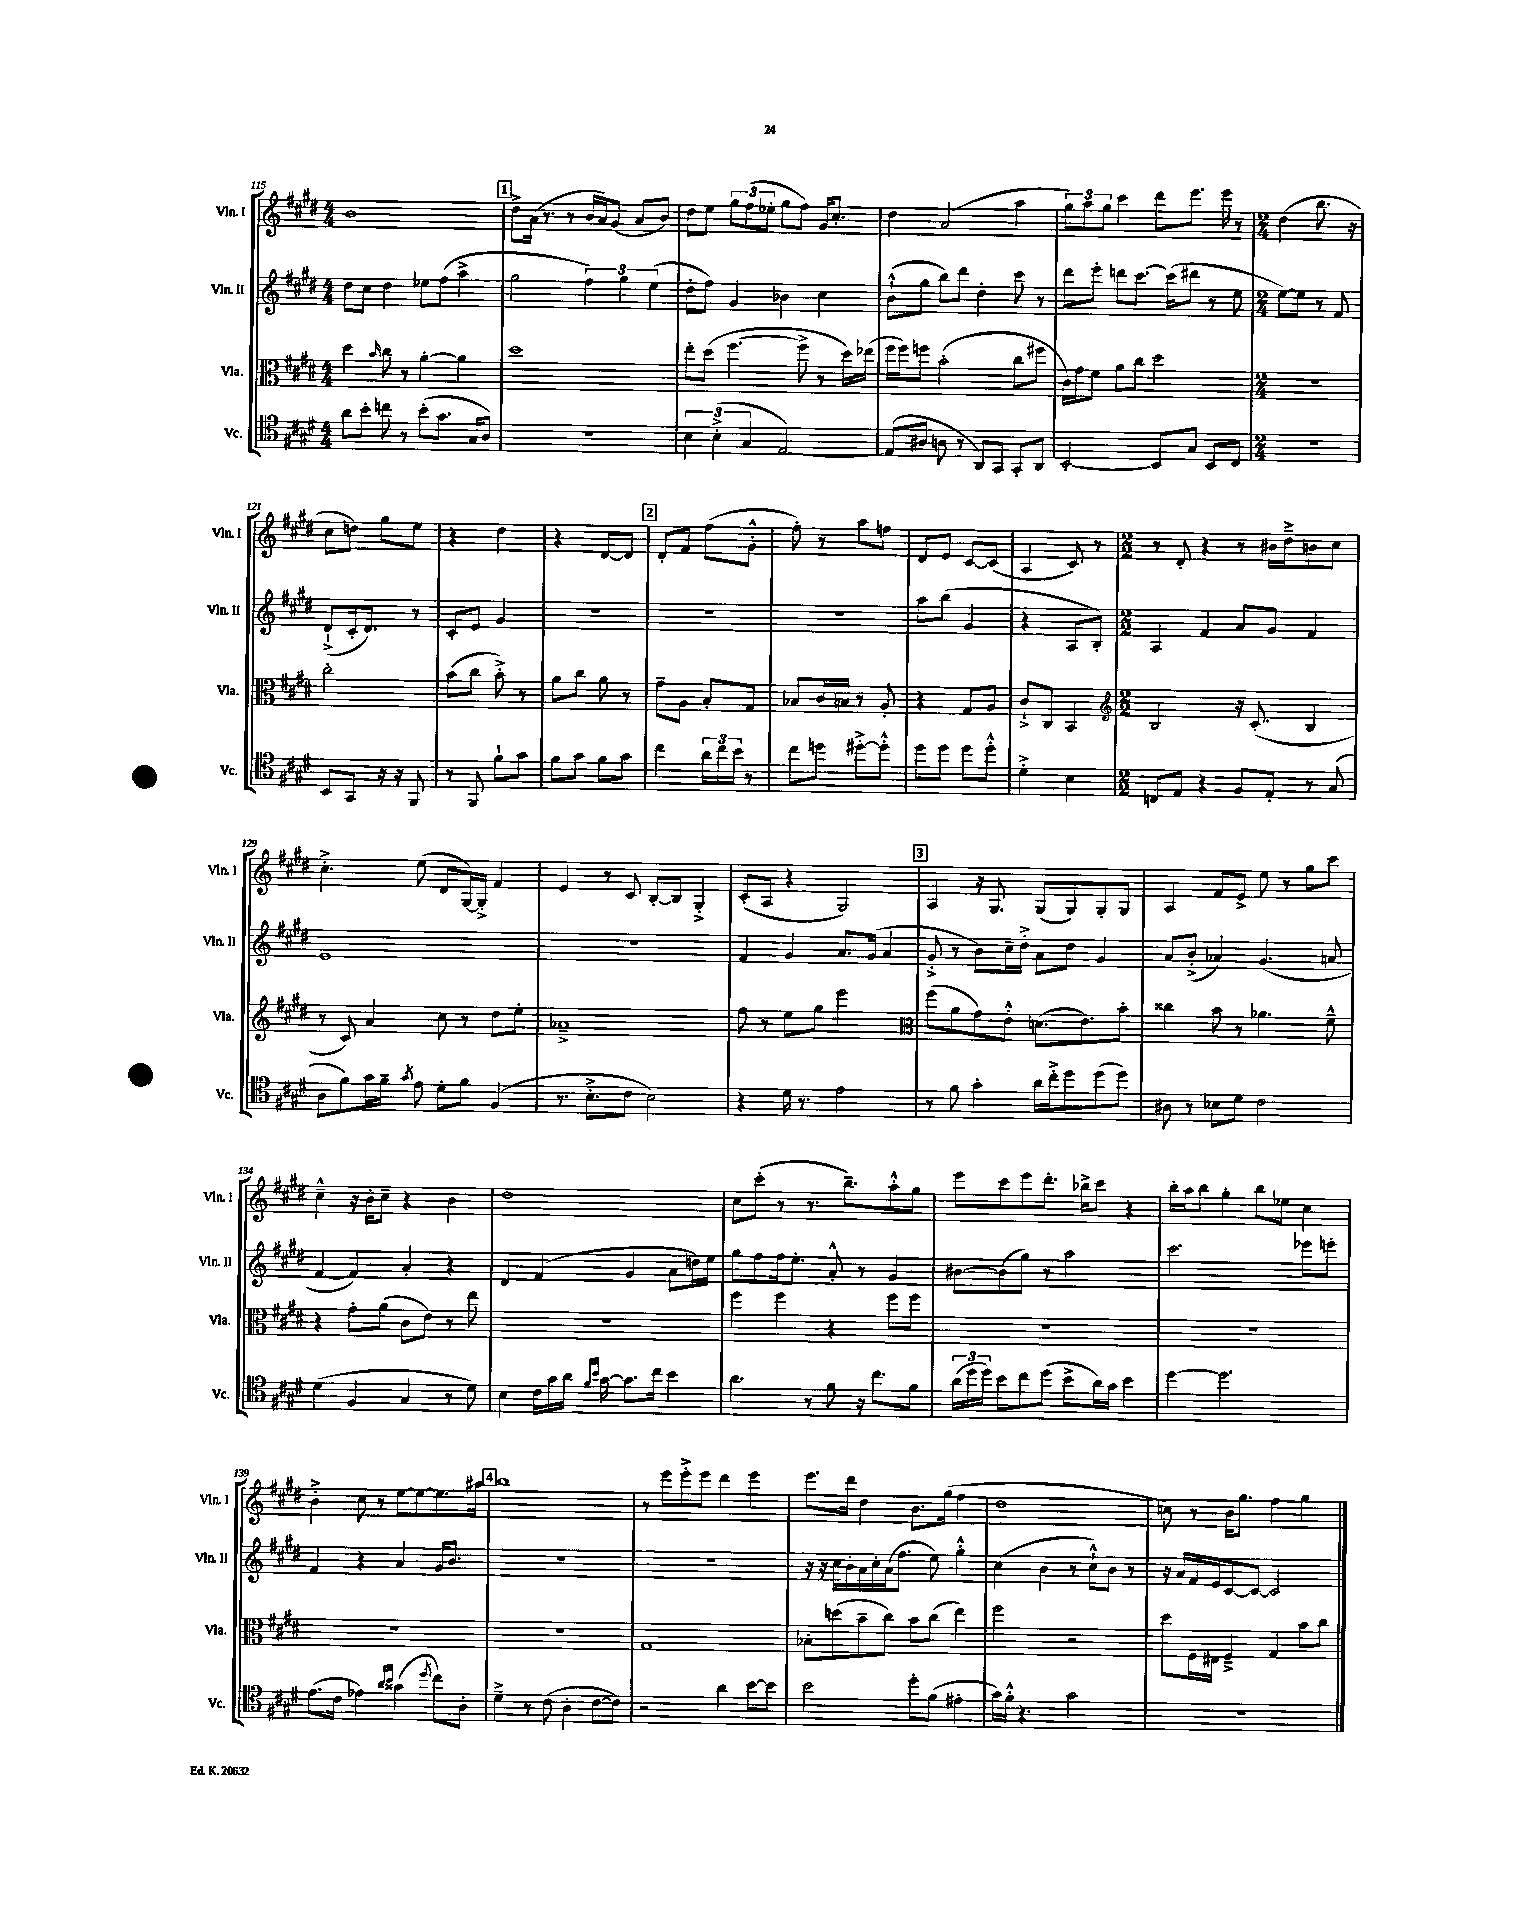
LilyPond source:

<<
\new StaffGroup <<
\new Staff = "s0" \with { instrumentName = "Vln. I" shortInstrumentName = "Vln. I" } {
    \clef treble \key e \major \numericTimeSignature \time 4/4
    \autoBeamOff b'1 |
    \mark \markup { \box "1" } dis''8[-> a'16]( r8. r8 b'16[ a'16) gis'8]( a'8[ b'8]) |
    dis''8[ e''8] \tuplet 3/2 { gis''8[ fis''8( ees''8]-. } gis''8[ fis''8]) gis'16[ cis''8.]-. |
    dis''4 a'2( a''4 |
    \tuplet 3/2 { gis''8[) a''8 gis''8] } cis'''4 dis'''8[ e'''8.] e'''16 r8 |
    \numericTimeSignature \time 2/4 dis''4( b''8. r16 |
    cis''8[ d''8]) gis''8[ e''8] |
    r4 dis''4 |
    r4 dis'8[~ dis'8] |
    \mark \markup { \box "2" } dis'8[-. fis'8] fis''8[( gis'8]-.-^ |
    fis''8-.) r8 a''8[ f''8] |
    dis'8[ e'8] cis'8[~ cis'8]( |
    a4 cis'8) r8 |
    \numericTimeSignature \time 2/2 r8 dis'8-. r4 r8 bis'16[ dis''16---> b'8 cis''8] |
    cis''4.-.-> e''8( dis'8[ gis16~) gis16]-.-> fis'4 |
    e'4 r8 cis'8 b8[~-. b8] gis4-.-> |
    cis'8[-.( a8] r4 gis2) |
    \mark \markup { \box "3" } a4 r16 gis8. gis8[( gis8) gis8-. gis8] |
    a4 fis'8[ e'8]-> e''8 r8 gis''8[ cis'''8] |
    cis''4---^ r16 b'16[-. cis''8]-- r4 b'4 |
    dis''1 |
    cis''8[ cis'''8]-.( r8 r8. b''8.[--) a''8-.-^ gis''8] |
    e'''8[ cis'''8 e'''8 dis'''8.]-. bes''16[-> cis'''8] r4 |
    b''16[-. a''16 b''8] gis''4-. b''8[ ees''8] cis''4 |
    b'4-.-> cis''8 r8 e''8[~ e''8~ e''8. ais''16] |
    \mark \markup { \box "4" } b''1 |
    r8 e'''8[ e'''8-.-> e'''8] dis'''4 e'''4 |
    e'''8.[ dis'''16] dis''4 b'8.[ gis''16]( fis''4 |
    dis''1 |
    c''8) r8 b'16[ gis''8.] fis''4 gis''4 \bar "|." |
}
\new Staff = "s1" \with { instrumentName = "Vln. II" shortInstrumentName = "Vln. II" } {
    \clef treble \key e \major \numericTimeSignature \time 4/4
    \autoBeamOff dis''8[ cis''8] dis''4 ees''8[ fis''8]( a''4-> |
    \mark \markup { \box "1" } gis''2 \tuplet 3/2 { fis''4) gis''4 e''4( } |
    dis''8[-. fis''8]) gis'4 bes'4 cis''4 |
    b'8[-!-^( gis''8] b''8[) dis'''8] dis''4-. cis'''8 r8 |
    dis'''8[ e'''8]-. d'''8[ cis'''8.]~ cis'''16[( dis'''8] r8 e''8 |
    \numericTimeSignature \time 2/4 e''8[~) e''8] r8 fis'8 |
    dis'8[-!->( cis'16-. dis'8.]) r8 |
    cis'8[-. e'8] gis'4 |
    R2 |
    \mark \markup { \box "2" } R2 |
    R2 |
    a''8[ b''8]( gis'4 |
    r4 a8[ b8]-.) |
    \numericTimeSignature \time 2/2 a4 fis'4 a'8[ gis'8] fis'4 |
    e'1 |
    r1 |
    fis'4 gis'4 a'8.[ gis'16]( a'4 |
    \mark \markup { \box "3" } gis'8-.-> r8 b'8[) cis''16-- dis''16]-.-> a'8[ dis''8] gis'4 |
    a'8[ b'8]-.->( aes'4) gis'4.( a'8 |
    fis'4~ fis'4) a'4-. r4 |
    dis'4 fis'4( gis'4 a'8[ d''16) e''16] |
    gis''8[ fis''8 fis''16 e''8.]-. a'8-.-^ r8 gis'4 |
    bis'8[~ bis'8( gis''8]) r8 a''2 |
    cis'''2. ees'''8[ e'''8]-. |
    fis'4 r4 a'4 gis'16[ b'8.] |
    \mark \markup { \box "4" } R1 |
    R1 |
    r16 r16 cis''16[ b'16-. a'16 cis''16-. a'16( fis''8.] e''8) gis''4-.-^ |
    cis''4( b'4 r8 cis''8[-!-^) b'8] r8 |
    r16 a'16[ fis'16 e'16 cis'8~ cis'8]~ cis'2 \bar "|." |
}
\new Staff = "s2" \with { instrumentName = "Vla." shortInstrumentName = "Vla." } {
    \clef alto \key e \major \numericTimeSignature \time 4/4
    \autoBeamOff dis''4 \grace { b'16 } cis''8 r8 a'4~-. a'4 |
    \mark \markup { \box "1" } dis''1 |
    e''8[-. dis''8]( fis''4.~ fis''8-> r8 dis''16[) ees''16]( |
    fis''16[ fis''16) f''8] b'2-.( cis''8[ fis''8] |
    cis'16[) gis'16 fis'8] a'8[ cis''8] dis''2 |
    \numericTimeSignature \time 2/4 r2 |
    cis''2-. |
    b'8[( cis''8] b'8-.->) r8 |
    a'8[ cis''8] a'8 r8 |
    \mark \markup { \box "2" } gis'8[-- a8] b8[-. gis8] |
    bes8[ cis'16 b16] r8 a8-. |
    r4 gis8[ a8] |
    cis'8[-!-> cis8] b,4 |
    \numericTimeSignature \time 2/2 \clef treble b2 r16 cis'8.-.( b4 |
    r8 cis'8) a'4 cis''8 r8 dis''8[ e''8]-. |
    aes'1---> |
    fis''8 r8 e''8[ gis''8] e'''2 |
    \mark \markup { \box "3" } \clef alto fis''8[( a'8 gis'8) e'8]-.-^ d'8.[( e'8.) b'8]-. |
    cisis''4 b'8 r8 aes'4. fis'8---^ |
    r4 gis'8[-. a'8]( cis'8[ e'8]) r8 e''8 |
    R1 |
    fis''4 fis''4 r4 fis''8[ fis''8] |
    r1 |
    R1 |
    R1 |
    \mark \markup { \box "4" } R1 |
    gis1 |
    bes8[-. d''8( b'8-- cis''8]) b'8[ cis''8]( e''4) |
    fis''2 r2 |
    dis''8[ fis16 eis16] fis4---> gis4 b'8[ cis''8] \bar "|." |
}
\new Staff = "s3" \with { instrumentName = "Vc." shortInstrumentName = "Vc." } {
    \clef tenor \key e \major \numericTimeSignature \time 4/4
    \autoBeamOff a'8[ b'8]-. c''8 r8 b'8[-.( gis'8.] gis16[ a8]) |
    \mark \markup { \box "1" } R1 |
    \tuplet 3/2 { b4 b4-.->( gis4 } e2~) |
    e8[( ais8] a8 r8 a,8[) gis,8] gis,8[-. a,8] |
    b,2~-. b,8[ gis8] b,8[ cis8] |
    \numericTimeSignature \time 2/4 R2 |
    b,8[ gis,8] r16 r16 fis,8 |
    r8 fis,8 fis'8[-! gis'8] |
    fis'8[ gis'8] fis'8[ gis'8] |
    \mark \markup { \box "2" } cis''4 \tuplet 3/2 { a'16[ cis''16 b'16] } r8 |
    cis''8[ d''8] dis''8[~-.-> dis''8]-.-^ |
    dis''8[ dis''8] dis''8[ dis''8]-.-^ |
    dis'4-.-> b4 |
    \numericTimeSignature \time 2/2 c8[ e8] r4 fis8[ e8]-. r8 gis8( |
    a8[ fis'8) gis'16 fis'16]-- \acciaccatura { gis'8 } e'8 dis'8[-. fis'8] fis4( |
    r8. b8.[-.-> cis'8] b2) |
    r4 dis'16 r8. e'2 |
    \mark \markup { \box "3" } r8 fis'8 gis'4-. a'16[ cis''16-.-> dis''8 dis''8( dis''8]) |
    ais8 r8 bes8[ dis'8] cis'2 |
    dis'4( fis4 gis4 r8 dis'8) |
    b4 cis'16[ gis'16 a'16] \grace { fis'16[ b'16] } gis'16~ gis'8.[ cis''16] b'4 |
    a'4. r8 fis'8 r16 cis''8.[ fis'8] |
    \tuplet 3/2 { a'16[( dis''16 dis''16]) } b'8[ cis''8 dis''8]( b'8[-> a'16) gis'16] b'4 |
    dis''4~ dis''2. |
    e'8.[( cis'16] ees'4) \grace { a'16[ b'16] } gisis'4( \acciaccatura { dis''8 } cis''8[) a8]-. |
    \mark \markup { \box "4" } dis'4---> r8 cis'8( a4-. cis'8[~ cis'8]) |
    r2 a'4 b'8[~ b'8] |
    b'2 dis''8[-. fis'8]( eis'4-. |
    gis'16[) fis'16]-.-^ r4. gis'2 |
    R1 \bar "|." |
}
>>
>>
\layout { \context { \Score currentBarNumber = #115 } }
